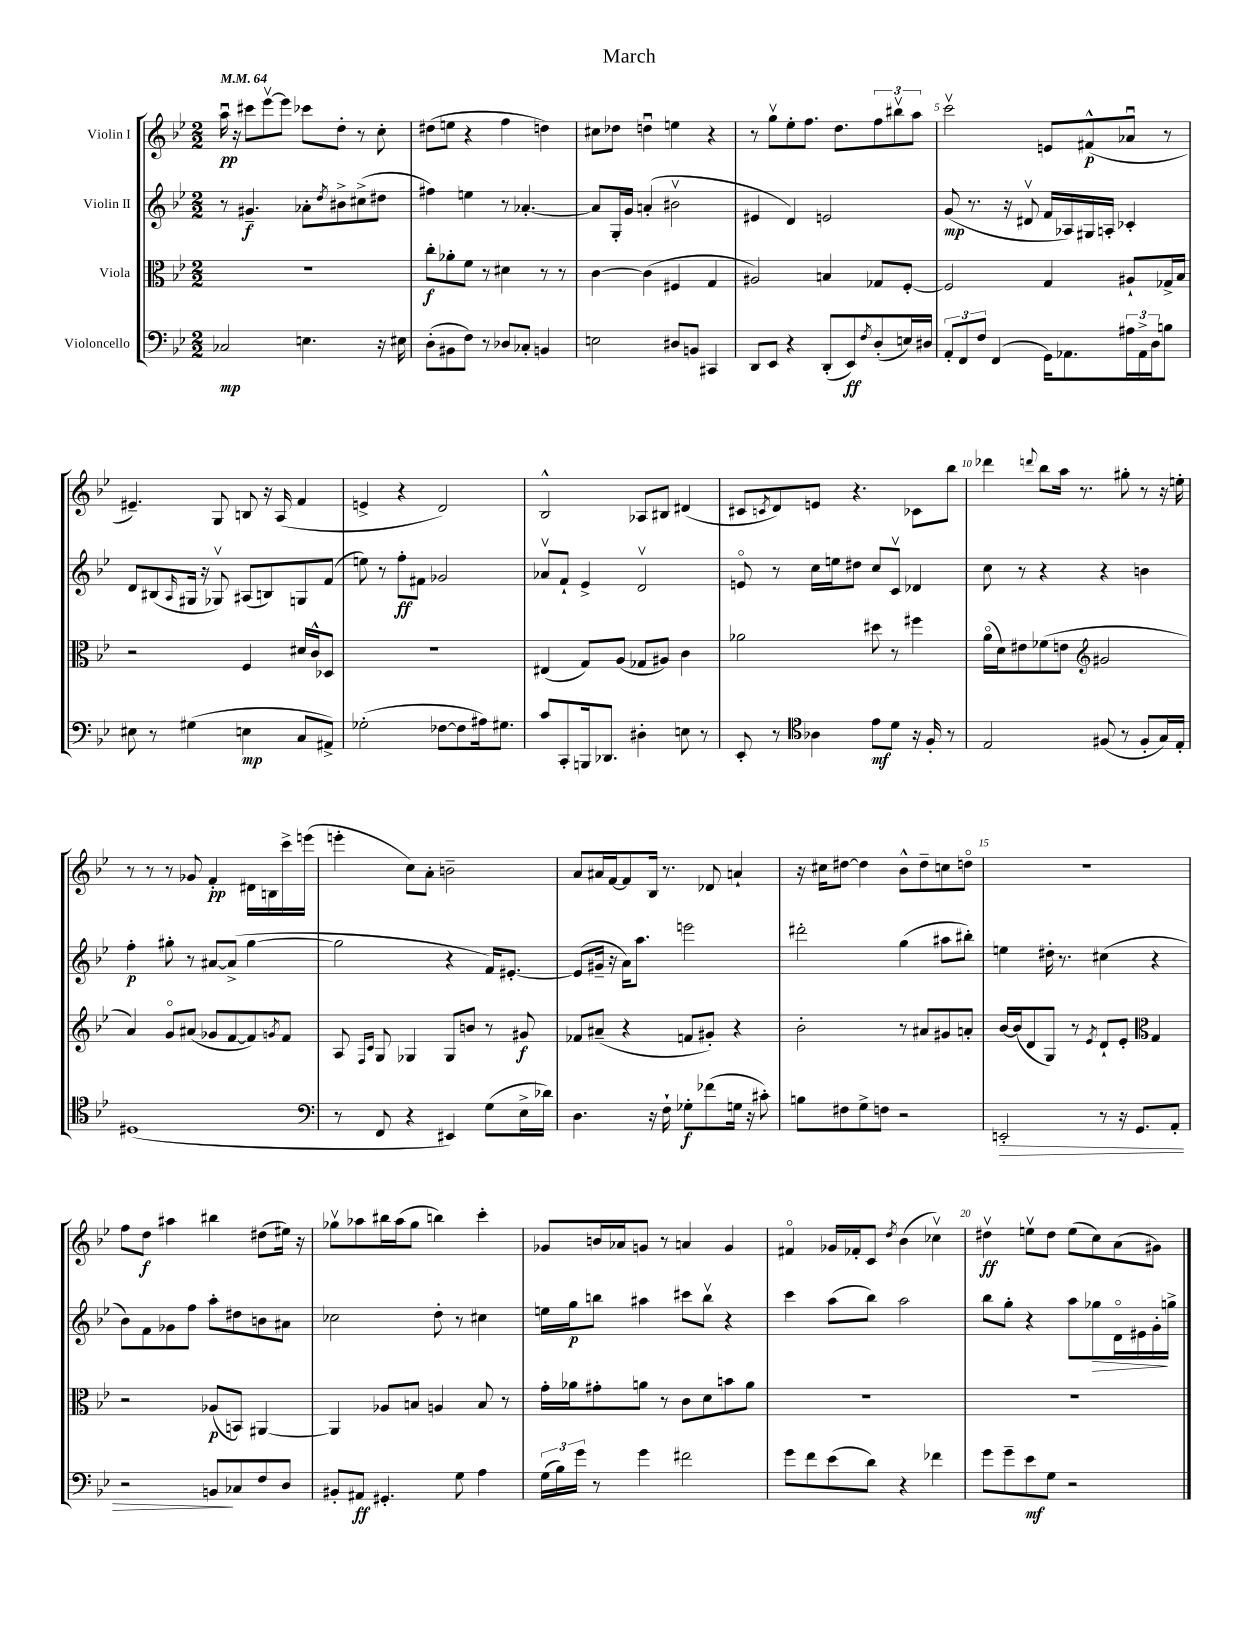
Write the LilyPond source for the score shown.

\header { title = "March" }
<<
\new StaffGroup <<
\new Staff = "s0" \with { instrumentName = "Violin I" } {
    \clef treble \key bes \major \numericTimeSignature \time 2/2 \tempo 4 = 64
    a''16\downbow\pp r16 cis'''8 ees'''8~\upbow ees'''8 ces'''8 d''8-. r8 c''8-. |
    dis''8( e''8 r4 f''4 d''4) |
    cis''8 des''8 d''4\downbow e''4 r4 |
    r8 g''8\upbow ees''8-. f''8. d''8. \tuplet 3/2 { f''8 bis''8\upbow a''8 } |
    c'''2\upbow e'8 fis'8-^\p( aes'8\downbow r8 |
    eis'4.--) g8 b8 r16 a16( f'4 |
    e'4-> r4 d'2) |
    bes2-^ aes8 bis8 dis'4( |
    cis'8 \acciaccatura { c'8 } d'8) e'8 r4. ces'8 bes''8 |
    des'''4 \appoggiatura { d'''8 } bes''8 a''16 r8. gis''8-. r8 r16 e''16-. |
    r8 r8 r8 ges'8 f'4-.\pp dis'16 b16 c'''16-> e'''16( |
    e'''4-. c''8) a'8-. b'2-- |
    a'8 ais'16 f'16~ f'8 bes16 r8. des'8 a'4-! |
    r16 cis''16 dis''8~ dis''4 bes'8-^ dis''8-- c''8 d''8\flageolet |
    r1 |
    f''8 d''8\f ais''4 bis''4 dis''8( eis''16) r16 |
    ges''8\upbow aes''8 bis''16 aes''16( ges''8 b''4) c'''4-. |
    ges'8 b'16 aes'16 g'8 r8 a'4 g'4 |
    fis'4\flageolet ges'16 fes'16-. c'8 \acciaccatura { d''8 } bes'4( ces''4\upbow) |
    dis''4\upbow\ff e''8\upbow dis''8 e''8( c''8) a'8( gis'8) \bar "|." |
}
\new Staff = "s1" \with { instrumentName = "Violin II" } {
    \clef treble \key bes \major \numericTimeSignature \time 2/2
    r8 gis'4.--\f aes'8-. \acciaccatura { d''8 } bis'8-> cis''8->( dis''8 |
    fis''4) e''4 r8 aes'4.~-. |
    aes'8 g16-. g'16 a'4-.( bis'2\upbow |
    eis'4 d'4) e'2 |
    g'8\mp( r8. r16 dis'8\upbow f'16 aes16) gis16 a16-. ces'4-. |
    d'8 bis8( \grace { a16 } gis16 r16 ges8\upbow) ais8( b8) g8 f'8( |
    e''8) r8 f''8-.\ff fis'8 ges'2 |
    aes'8\upbow f'8-! ees'4-> d'2\upbow |
    e'8\flageolet r8 c''16 e''16 dis''8 c''8 c'8\upbow des'4 |
    c''8 r8 r4 r4 b'4 |
    f''4-.\p gis''8-. r8 ais'8~ ais'8->( gis''4~ |
    gis''2 r4 f'16) eis'8.~-. |
    eis'8( gis'16-- r16 a'16) a''8. e'''2 |
    dis'''2-. g''4( ais''8 bis''8-.) |
    e''4 dis''16-. r8. cis''4( r4 |
    bes'8) f'8 ges'8 f''8 a''8-. dis''8 b'8 ais'8 |
    ces''2 d''8-. r8 cis''4 |
    e''16 g''16\p b''8 ais''4 cis'''8 b''8\upbow r4 |
    c'''4 a''8( bes''8) a''2 |
    bes''8 g''8-. r4 a''8 ges''8\> d'16\flageolet eis'16 g'16-.\! g''16-> \bar "|." |
}
\new Staff = "s2" \with { instrumentName = "Viola" } {
    \clef alto \key bes \major \numericTimeSignature \time 2/2
    r1 |
    c''8-.\f aes'8-. f'8 r8 dis'4 r8 r8 |
    c'4~ c'4( fis4 g4 |
    ais2) b4 ges8 f8~-. |
    f2 g4 ais8-! ges16-> bes16 |
    r2 f4 dis'16 c'16-^ des8 |
    R1 |
    eis4( g8) a8( ges8 ais8) c'4 |
    aes'2 dis''8 r8 fis''4 |
    a'16\flageolet( d'16) eis'8 fes'8( e'8 \clef treble gis'2 |
    a'4) g'8\flageolet ais'8( ges'8 f'8~ f'8) \acciaccatura { g'8 } f'8 |
    a8 \grace { f16 c'16 } g8 ges4 ges8 b'8 r8 gis'8\f |
    fes'8 ais'8--( r4 f'8 gis'8-.) r4 |
    bes'2-. r8 ais'8 gis'8 a'8-. |
    bes'16~ bes'16( d'8 g8) r8 \acciaccatura { ees'8 } d'8-! ees'8-. \clef alto g4 |
    r2 aes8\p( b,8) ais,4~ |
    ais,4 aes8 b8 a4 b8 r8 |
    g'16-. aes'16 gis'8-. a'8 r8 c'8 d'8 b'8 a'8 |
    R1 |
    R1 \bar "|." |
}
\new Staff = "s3" \with { instrumentName = "Violoncello" } {
    \clef bass \key bes \major \numericTimeSignature \time 2/2
    ces2\mp e4. r16 eis16 |
    d8-.( bis,8 f8) r8 des8 ces8-. b,4 |
    e2 dis8 b,8 cis,4 |
    d,8 ees,8 r4 d,8-.( ees,8\ff) \acciaccatura { f8 } d8-.( e16) dis16 |
    \tuplet 3/2 { a,8-. f,8 f8 } f,4( g,16) aes,8. \tuplet 3/2 { ais16 aes,16-> d16 } b8 |
    eis8 r8 gis4( e4\mp c8 ais,8->) |
    ges2-.( fes8~ fes8 ais16) gis8. |
    c'8 c,8-. b,,16 des,8. dis4-. e8 r8 |
    ees,8-. r8 \clef tenor aes4 ees'8\mf d'8 r16 f16-. r8 |
    ees2 fis8( r8 fis8-. g16) ees16-. |
    dis1( |
    \clef bass r8 f,8 r4 eis,4) g8( ees16-> des'16) |
    d4. r16 f16-! ges8-.\f fes'8( g16 r16 cis'8-.) |
    b8 fis8 g8-> f8 r2 |
    e,2-.\> r8 r16 g,8. a,8-. |
    r2 b,8\! ces8 f8 d8 |
    bis,8-. ais,8\ff gis,4.-. g8 a4 |
    \tuplet 3/2 { g16( bes16) g'16 } r8 g'4 fis'2 |
    g'8 f'8 ees'8( d'8) r4 fes'4 |
    g'8 g'8-- ees'8\mf g8 r2 \bar "|." |
}
>>
>>
\layout { \context { \Score \override BarNumber.break-visibility = ##(#f #t #t) barNumberVisibility = #(every-nth-bar-number-visible 5) } }
